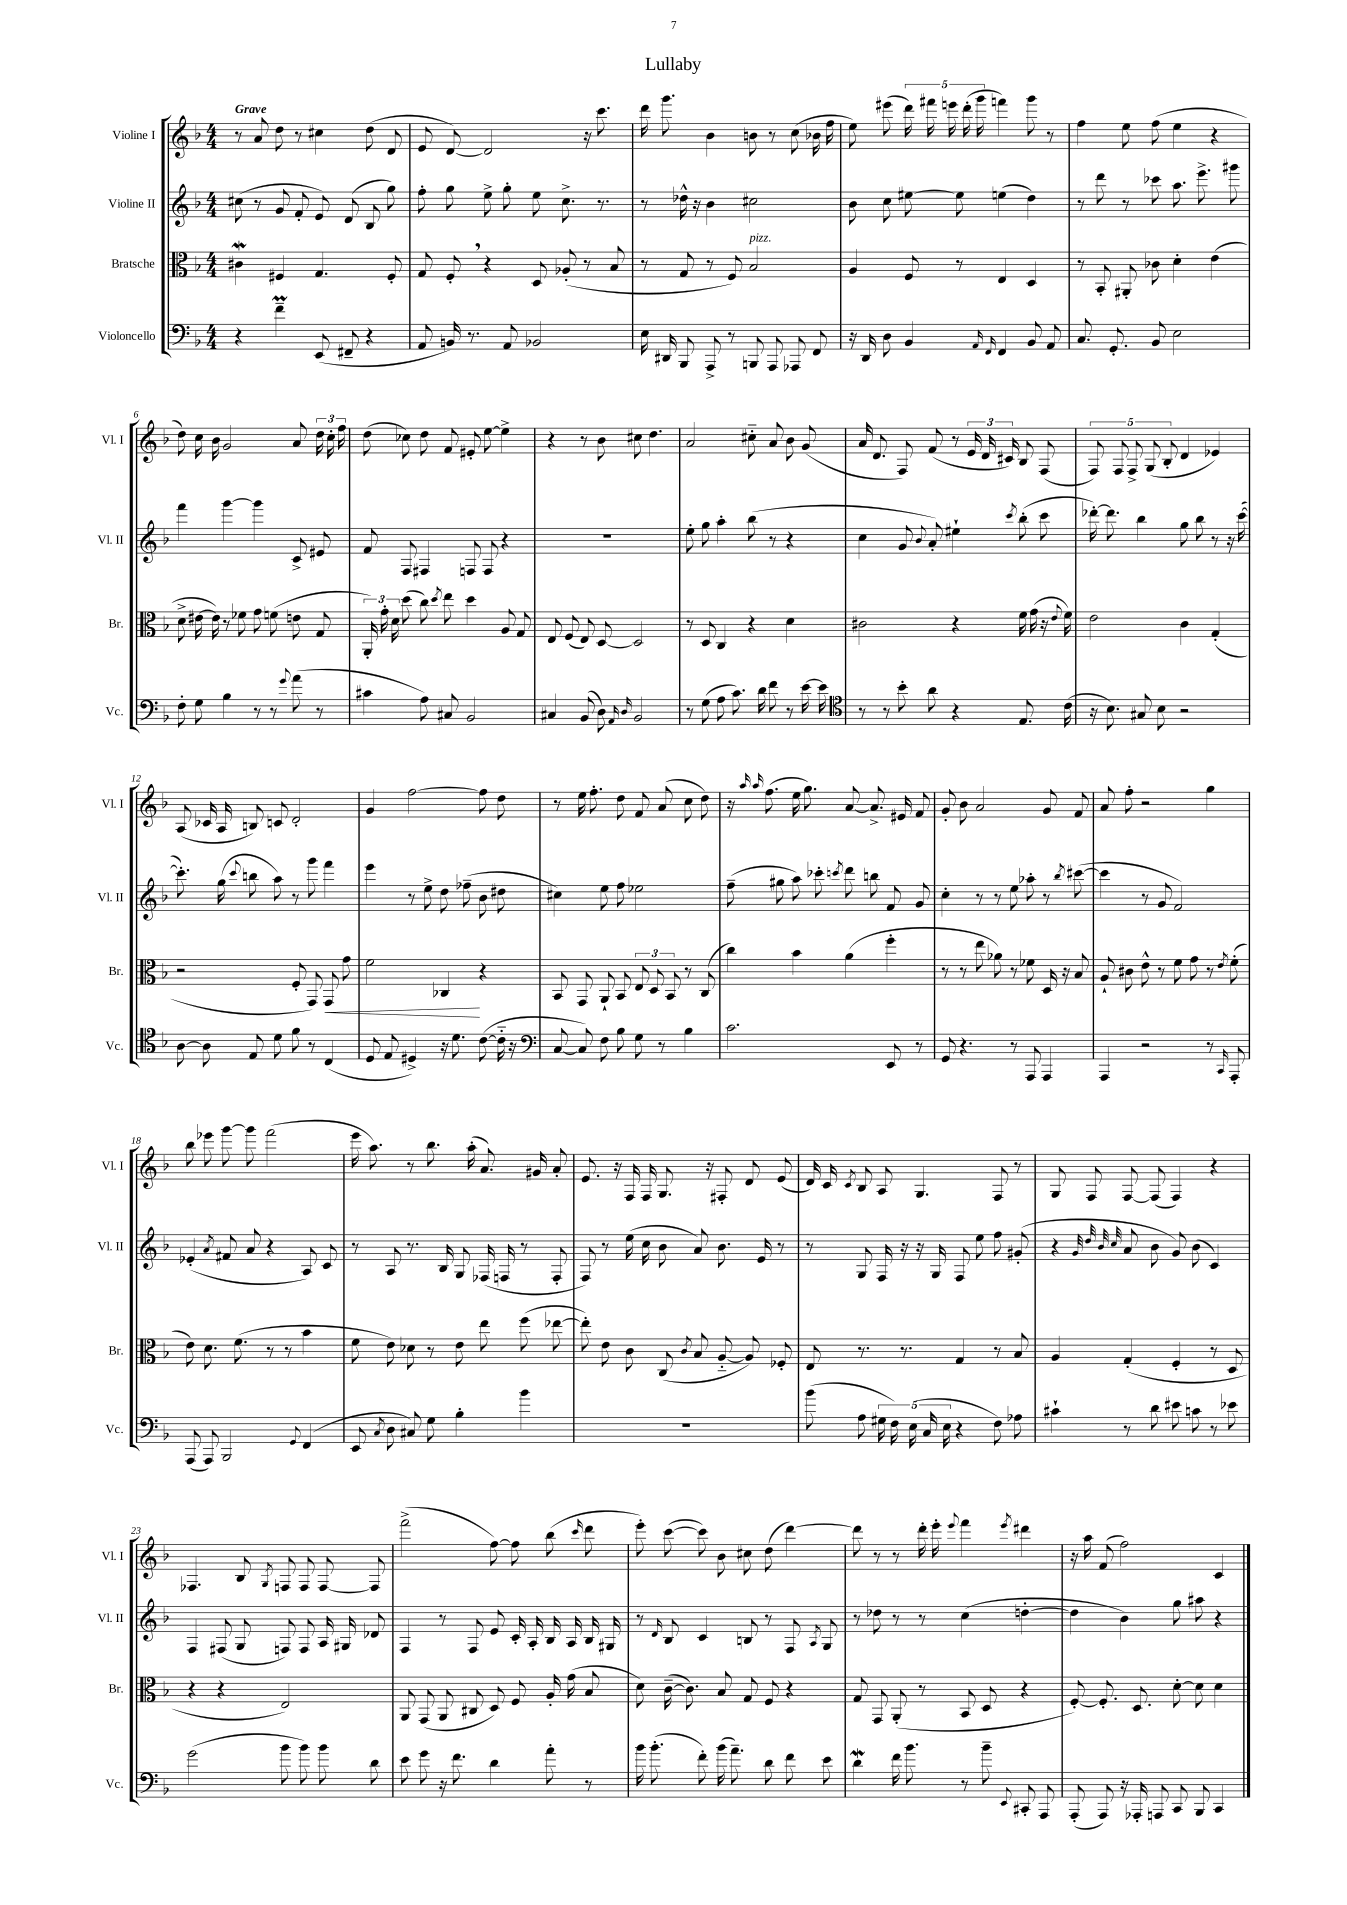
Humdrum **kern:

**kern	**kern	**dynam	**kern	**kern
*part4	*part3	*part3	*part2	*part1
*staff4	*staff3	*staff3	*staff2	*staff1
*I"Violoncello	*I"Bratsche	*	*I"Violine II	*I"Violine I
*I'Vc.	*I'Br.	*	*I'Vl. II	*I'Vl. I
*clefF4	*clefC3	*	*clefG2	*clefG2
*k[b-]	*k[b-]	*	*k[b-]	*k[b-]
*M4/4	*M4/4	*	*M4/4	*M4/4
=1	=1	=1	=1	=1
!	!	!	!	!LO:TX:a:B:t=Grave
4r	4c#XW\	.	(8cc#X\	8r
.	.	.	8r	8a/
4fM~\	4F#X/	.	8g/	8dd\
.	.	.	8f'/	8r
(8EE/	4.G/	.	8e/)	4cc#X\
8FF#X~/	.	.	(8d/	.
4r	.	.	8B-/	(8dd\
.	8F#'/	.	8gg\)	8d/
=2	=2	=2	=2	=2
8AA/	8G/	.	8ff'\	8e/
16BBn/)	8F',/	.	8gg\	[8d/)
8.r	.	.	.	.
.	4r	.	8ee^\	2d/]
8AA/	.	.	8gg'\	.
2BB-X/	8D/	.	8ee\	.
.	(8A-X'/	.	8.cc^\	.
.	8r	.	.	16r
.	.	.	8.r	8.ccc\
.	8B-/	.	.	.
=3	=3	=3	=3	=3
16E\	8r	.	8r	16ddd\
16DD#X/	.	.	.	8.ggg\
8BBB-/	8G/	.	16dd-X^^\	.
.	.	.	16r	.
8AAA^/	8r	.	4b-\	4b-\
8r	8F/)	.	.	.
!	!LO:TX:a:i:t=pizz.	!	!	!
8BBBn/	2B-/	.	2cc#X\	8bn\
8AAA/	.	.	.	8r
8AAA-X/	.	.	.	(8cc\
8FF/	.	.	.	16b-X\
.	.	.	.	16ff\
=4	=4	=4	=4	=4
16r	4A/	.	8b-\	8ee\)
16DD/	.	.	.	.
8D\	.	.	8cc\	(8eee#X\
4BB-/	8F/	.	[8ee#X\	20ddd\)
.	.	.	.	20fff#X\
.	.	.	.	20eeen\
.	8r	.	8ee#\]	.
.	.	.	.	(20ddd'\
.	.	.	.	20ggg\
16qqAA/	.	.	.	.
16qqFF/	.	.	.	.
4FF/	4E/	.	(4een\	4fffn\)
8BB-/	4D/	.	4dd\)	8ggg\
8AA/	.	.	.	8r
=5	=5	=5	=5	=5
8.C/	8r	.	8r	4ff\
.	8BB-'/	.	8ddd\	.
8.GG'/	.	.	.	.
.	8AA#X'/	.	8r	8ee\
8BB-/	8c-X\	.	8ccc-X\	(8ff\
2E\	4d'\	.	8.aa\	4ee\
.	.	.	8.eee^\	.
.	(4e\	.	.	4r
.	.	.	8ggg#X\	.
!!LO:LB:g=z
=6	=6	=6	=6	=6
8F'\	8d^\	.	4fff\	8dd\)
8G\	[16e#X\	.	.	16cc\
.	16e#\])	.	.	16b-\
4B-\	8r	.	[4ggg\	2g/
.	8f-X\	.	.	.
8r	8g\	.	4ggg\]	.
8r	(8fn\	.	.	.
8qqg/	.	.	.	.
(8a\	8en\	.	8c^/	8a/
8r	8G/	.	8e#X/	24dd\
.	.	.	.	24cc'\
.	.	.	.	24ff\
=7	=7	=7	=7	=7
4c#X\	24AA'/)	.	8f/	(8dd\
.	24g'\	.	.	.
.	24d\	.	.	.
.	(8dd\	.	8F/	8cc-X\)
8A\)	8cc\)	.	4F#X/	8dd\
.	8qdd/	.	.	.
8C#X/	8ee\	.	.	8f/
2BB-/	4dd\	.	8Fn/	8e#X'/
.	.	.	8F/	[8ee\
.	8A/	.	4r	4ee^\]
.	8G/	.	.	.
=8	=8	=8	=8	=8
4C#X/	8E/	.	1r	4r
.	(8F/	.	.	.
(8BB-/	8E/)	.	.	8r
8D\)	[8D/	.	.	8b-\
16qqAA/	.	.	.	.
16qqD/	.	.	.	.
2BB-/	2D/]	.	.	8cc#X\
.	.	.	.	4.dd\
=9	=9	=9	=9	=9
8r	8r	.	8ee'\	2a/
(8G\	8D/	.	8gg\	.
8A\	4C/	.	4aa'\	.
8.c\)	.	.	.	.
.	4r	.	(8bb-\	8cc#X\
16d\	.	.	.	.
8f\	.	.	8r	8a/
8r	4d\	.	4r	8b-\
[16e\	.	.	.	(8g/
16e\]	.	.	.	.
=10	=10	=10	=10	=10
*clefC4	*	*	*	*
8r	2c#X\	.	4cc\	16a/
.	.	.	.	8.d/
8r	.	.	.	.
8b-'\	.	.	8g/	8F/)
.	.	.	8qqb-/	.
8a\	.	.	8a'/)	(8f/
4r	4r	.	4ee#X`\	8r
.	.	.	.	24e/
.	.	.	.	24d/
.	.	.	.	24c#X/)
.	.	.	8qccc/	.
8.E/	16f\	.	(8bb-'\	8B-/
.	(16g\	.	.	.
.	16r	.	8ccc\	(8F/
.	8qqe/	.	.	.
(16c\	16f\)	.	.	.
=11	=11	=11	=11	=11
16r	2e\	.	[16ddd-X'\)	10F/)
8.B-\)	.	.	8.ddd-\]	.
.	.	.	.	10F/
.	.	.	.	10F^/
8G#X/	.	.	4bb-\	.
.	.	.	.	(10G/
8B-\	.	.	.	.
.	.	.	.	10B-'/
2r	4c\	.	8gg\	4d/
.	.	.	8bb-\	.
.	(4G'/	.	8r	4e-X/)
.	.	.	16r	.
.	.	.	([16ccc\	.
!!LO:LB:g=z
=12	=12	=12	=12	=12
[8A\	2r	.	8.ccc'\])	(8A/
8A\]	.	.	.	16c-X/
.	.	.	(16gg\	16A/
.	.	.	8qqccc/	.
8E/	.	.	8bbn\	8Bn/)
8d\	.	.	8aa\)	8cn/
8f\	8F'/	.	8r	2d'/
8r	8GG/)	.	8ggg\	.
!	!	!LO:HP:b	!	!
(4C/	8GG/	<	4fff\	.
.	8g\	.	.	.
=13	=13	=13	=13	=13
8D/	2f\	.	4eee\	4g/
8E/	.	.	.	.
4D#X^/)	.	.	8r	[2ff\
.	.	.	8ee^\	.
16r	4C-X/	.	8dd\	.
8.d\	.	.	.	.
.	.	.	(8ff-X~\	.
([8c\	4r	[	8b-\	8ff\]
16c\]	.	.	8dd#X\	8dd\
16r	.	.	.	.
=14	=14	=14	=14	=14
*clefF4	*	*	*	*
[8C/	8BB-/	.	4cc#X\)	8r
8C/])	8GG/	.	.	16ee\
.	.	.	.	8.ff'\
8F\	8AA`/	.	8ee\	.
8B-\	8BB-/	.	8ff\	8dd\
8G\	12E/	.	2ee-X\	8f/
.	12D/	.	.	.
8r	.	.	.	(8a/
.	12BB-/	.	.	.
4B-\	8r	.	.	8cc\
.	(8C/	.	.	8dd\)
=15	=15	=15	=15	=15
2.c\	4cc\)	.	(8ff~\	16r
.	.	.	.	16qqaa/
.	.	.	.	16qqaa/
.	.	.	.	(8.ff\
.	.	.	8gg#X\	.
.	4b-\	.	8aa\)	16ee\
.	.	.	.	8.gg\)
.	.	.	8ccc-X'\	.
.	.	.	8qcccn/	.
.	(4a\	.	8ddd\	[8a/
.	.	.	8bbn\	8.a^/]
8EE/	4ff'\	.	8f/	.
.	.	.	.	16e#X/
8r	.	.	8g/	8f/
=16	=16	=16	=16	=16
8GG/	8r	.	4cc'\	8g'/
4.r	8r	.	.	8b-\
.	8ee\	.	8r	2a/
.	8a-X\)	.	8r	.
8r	8r	.	8ee\	.
8AAA/	8f-X\	.	8aa-X'\	.
4AAA/	16D/	.	8r	8g/
.	16r	.	.	.
.	.	.	8qbb-/	.
.	8B-/	.	([8ccc#X\	8f/
=17	=17	=17	=17	=17
4AAA/	8A`/	.	4ccc#\]	8a/
.	8c#X\	.	.	8ff'\
2r	8e^^\	.	8r	2r
.	8r	.	8g/	.
.	8f\	.	2f/)	.
.	8g\	.	.	.
8r	8r	.	.	4gg\
16qqCC/	8qe/	.	.	.
8AAA'/	(8f'\	.	.	.
!!LO:LB:g=z
=18	=18	=18	=18	=18
(8AAA/	8e\)	.	(4e-X'/	8bb-\
8AAA/)	8.d\	.	.	8eee-X\
.	.	.	8qa/	.
2BBB-/	.	.	8f#X/	[8ggg\
.	(8.f\	.	.	.
.	.	.	8a/	8ggg\]
.	8r	.	4r	(2fff\
.	8r	.	.	.
8qqGG/	.	.	.	.
(4FF/	4b-\	.	8A/)	.
.	.	.	8c/	.
=19	=19	=19	=19	=19
8EE/	8f\	.	8r	16eee\
.	.	.	.	8.aa\)
8qC/	.	.	.	.
8D\	8e\)	.	8A/	.
8C#X/)	8d-X\	.	8.r	8r
8G\	8r	.	.	8.bb-\
.	.	.	16B-/	.
4B-'\	8e\	.	8G/	.
.	.	.	.	(16aa'\
.	8ee\	.	(16F-X/	8.a/)
.	.	.	16Fn/	.
4b-\	(8ff\	.	8r	.
.	.	.	.	16g#X/
.	[8ee-X\	.	8F'/	8a'/
=20	=20	=20	=20	=20
1r	8ee-'\])	.	8F/)	8.e/
.	8e\	.	8r	.
.	.	.	.	16r
.	8c\	.	(16ee\	16F/
.	.	.	16cc\	16F/
.	(8C/	.	8b-\	8.G/
.	8qc/	.	.	.
.	8B-/	.	8a/)	.
.	.	.	.	16r
.	[8A/	.	8.b-\	8F#X'/
.	8A/])	.	.	8d/
.	.	.	16e/	.
.	8F-X'/	.	8r	(8e/
=21	=21	=21	=21	=21
(8b-\	8E/	.	8r	16d/)
.	.	.	.	16c/
.	.	.	.	8qc/
8A\	8.r	.	8G/	8B-/
20G#X\	.	.	16F/	8A/
20F\)	.	.	.	.
.	8.r	.	16r	.
(20E\	.	.	.	.
.	.	.	16r	4.G/
20C/	.	.	.	.
.	.	.	16G/	.
20E\	.	.	.	.
4r	4G/	.	8F/	.
.	.	.	8ee\	.
8F\)	8r	.	8ff\	8F/
8A-X\	8B-/	.	(8g#X'/	8r
=22	=22	=22	=22	=22
4c#X`\	4A/	.	4r	8G/
.	.	.	.	8F/
.	.	.	32qqg/	.
.	.	.	32qqdd/	.
.	.	.	32qqb-/	.
.	.	.	32qqcc/	.
8r	(4G'/	.	8a/	[8F/
8d\	.	.	8b-\	(8F/]
8e#X\	4F'/	.	8g/)	4F/)
8cn\	.	.	(8b-\	.
8r	8r	.	4c/)	4r
8e-X\	8D/	.	.	.
!!LO:LB:g=z
=23	=23	=23	=23	=23
(2g\	4r	.	4F/	4.F-X/
.	4r	.	(8F#X/	.
.	.	.	8G/	8B-/
.	.	.	.	8qG/
8b-\	2E/)	.	8Fn/)	8Fn/
8b-\)	.	.	8F/	8F/
8b-\	.	.	16A/	[8F/
.	.	.	16G#X/	.
8d\	.	.	8d-X/	8F/]
=24	=24	=24	=24	=24
8e\	8AA/	.	4F/	(2fff^\
8g\	(8GG/	.	.	.
16r	8AA/	.	8r	.
8.f\	.	.	.	.
.	8C#X/	.	8F/	.
4d\	8D/)	.	8e/	[8ff\)
.	8F/	.	16c'/	8ff\]
.	.	.	16A'/	.
8a'\	16A'/	.	16B-/	(8bb-\
.	(16g\	.	16A/	.
.	.	.	.	16qqccc/
8r	8B-/	.	16B-/	8ddd\
.	.	.	16G#X/	.
=25	=25	=25	=25	=25
16b-\	8d\)	.	8r	8eee'\)
(8.b-'\	.	.	.	.
.	.	.	16qqd/	.
.	([16c~\	.	8B-/	([8ccc\
.	8.c\])	.	.	.
8f'\)	.	.	4c/	8ccc\])
(16b-\	8B-/	.	.	8b-\
8.a~\)	.	.	.	.
.	8G/	.	8Bn/	8cc#X\
8d\	8F/	.	8r	(8dd\
8f\	4r	.	8F/	[4ddd\)
.	.	.	8qA/	.
8e\	.	.	8G/	.
=26	=26	=26	=26	=26
4dW\	8G/	.	8r	8ddd\]
.	8GG/	.	8dd-X\	8r
16f\	(8AA'/	.	8r	8r
8.b-\	.	.	.	.
.	8r	.	8r	16ddd'\
.	.	.	.	16eee'\
.	.	.	.	8qqeee/
8r	8BB-/	.	(4cc\	4fff\
8b-~\	8D/	.	.	.
8qqEE/	.	.	.	8qeee/
8CC#X'/	4r	.	[4ddn'\	4ddd#X\
8AAA/	.	.	.	.
=27	=27	=27	=27	=27
(8AAA'/	[8F'/)	.	4dd\]	16r
.	.	.	.	16aa\
8AAA/)	8.F'/]	.	.	(8f/
16r	.	.	4b-\)	2ff\)
16AAA-X'/	8.D/	.	.	.
8AAAn/	.	.	.	.
8CC/	[8d'\	.	8gg\	.
8BBB-/	8d\]	.	8aa#X\	.
4CC/	4d\	.	4r	4c/
==	==	==	==	==
*-	*-	*-	*-	*-
